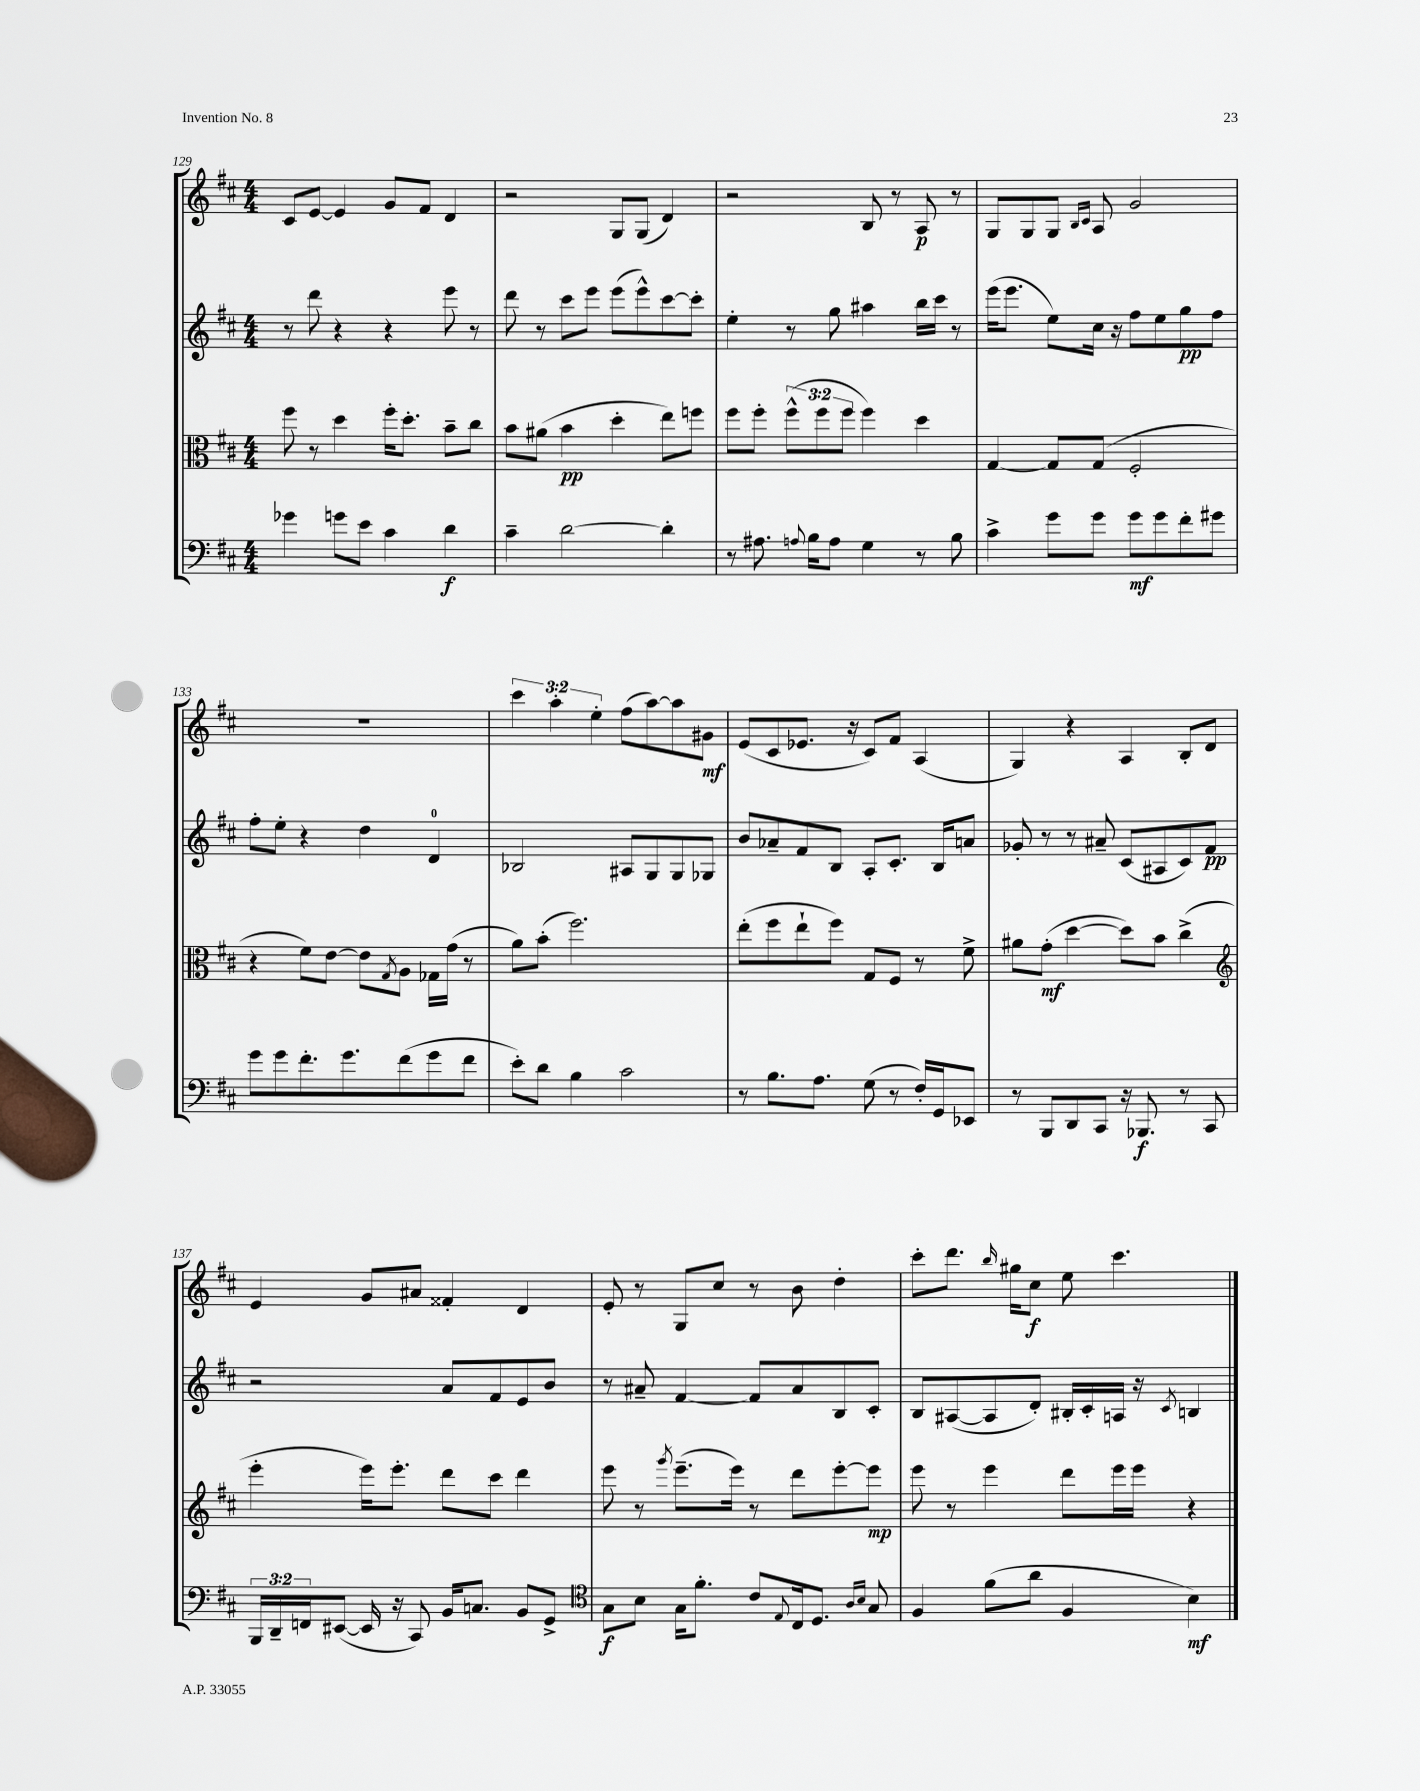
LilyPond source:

<<
\new StaffGroup <<
\new Staff = "s0" {
    \clef treble \key d \major \numericTimeSignature \time 4/4 \override Staff.TupletNumber.text = #tuplet-number::calc-fraction-text
    cis'8 e'8~ e'4 g'8 fis'8 d'4 |
    r2 g8 g8( d'4) |
    r2 b8 r8 a8\p r8 |
    g8 g8 g8 \grace { b16 cis'16 } a8 g'2 |
    R1 |
    \tuplet 3/2 { cis'''4 a''4-. e''4-. } fis''8( a''8~) a''8 gis'8\mf |
    e'8( cis'8 ees'8. r16 cis'8) fis'8 a4( |
    g4) r4 a4 b8-. d'8 |
    e'4 g'8 ais'8 fisis'4-. d'4 |
    e'8-. r8 g8 cis''8 r8 b'8 d''4-. |
    cis'''8-. d'''8. \grace { b''16 } gis''16 cis''8\f e''8 cis'''4. \bar "|." |
}
\new Staff = "s1" {
    \clef treble \key d \major \numericTimeSignature \time 4/4
    r8 d'''8 r4 r4 e'''8 r8 |
    d'''8 r8 cis'''8 e'''8 e'''8( e'''8-^) cis'''8~ cis'''8-. |
    e''4-. r8 g''8 ais''4 b''16 cis'''16 r8 |
    e'''16( e'''8. e''8) cis''16 r16 fis''8 e''8 g''8\pp fis''8 |
    fis''8-. e''8-. r4 d''4 d'4-0 |
    bes2 ais8 g8 g8 ges8 |
    b'8 aes'8-- fis'8 b8 a8-. cis'8.-. b16 a'8 |
    ges'8-. r8 r8 ais'8-- cis'8( ais8 cis'8) fis'8\pp |
    r2 a'8 fis'8 e'8 b'8 |
    r8 ais'8-- fis'4~ fis'8 ais'8 b8 cis'8-. |
    b8 ais8~( ais8 d'8-.) bis16-. cis'16-. a16 r16 \acciaccatura { cis'8 } b4 \bar "|." |
}
\new Staff = "s2" {
    \clef alto \key d \major \numericTimeSignature \time 4/4 \override Staff.TupletNumber.text = #tuplet-number::calc-fraction-text
    fis''8 r8 d''4 fis''16-. d''8.-. b'8-- cis''8 |
    b'8 ais'8( b'4\pp d''4-. e''8) f''8 |
    fis''8 fis''8-. \tuplet 3/2 { fis''8-^( fis''8 fis''8 } fis''4) d''4 |
    g4~ g8 g8( fis2-. |
    r4 fis'8) e'8~ e'8 \acciaccatura { g8 } a8 ges16 g'16( r8 |
    a'8) b'8-.( fis''2.) |
    e''8-.( fis''8 e''8-! fis''8) g8 fis8 r8 fis'8-> |
    ais'8 g'8-.\mf( d''4~ d''8) b'8 cis''4->( |
    \clef treble e'''4-. e'''16) e'''8.-. d'''8 cis'''8 d'''4 |
    e'''8 r8 \acciaccatura { g'''8 } e'''8.--( e'''16) r8 d'''8 e'''8~-. e'''8\mp |
    e'''8 r8 e'''4 d'''8 e'''16 e'''16 r4 \bar "|." |
}
\new Staff = "s3" {
    \clef bass \key d \major \numericTimeSignature \time 4/4 \override Staff.TupletNumber.text = #tuplet-number::calc-fraction-text
    ges'4 g'8 e'8 cis'4 d'4\f |
    cis'4-- d'2~ d'4-. |
    r8 ais8. \appoggiatura { a8 } b16 a8 g4 r8 b8 |
    cis'4-> g'8 g'8 g'8\mf g'8 fis'8-. gis'8 |
    g'8 g'8 fis'8.-. g'8. fis'8( g'8 fis'8 |
    e'8-.) d'8 b4 cis'2 |
    r8 b8. a8. g8( r8 fis16-.) g,16 ees,8 |
    r8 b,,8 d,8 cis,8 r16 bes,,8.\f r8 cis,8 |
    \tuplet 3/2 { b,,16 d,16-- f,16 } eis,8~( eis,16 r16 cis,8) b,16 c8. b,8 g,8-> |
    \clef tenor g8\f b8 g16 fis'8.-. cis'8 \appoggiatura { e8 } cis16 d8. \grace { a16 b16 } g8 |
    fis4 fis'8( a'8 fis4 b4\mf) \bar "|." |
}
>>
>>
\layout { \context { \Score currentBarNumber = #129 } }
